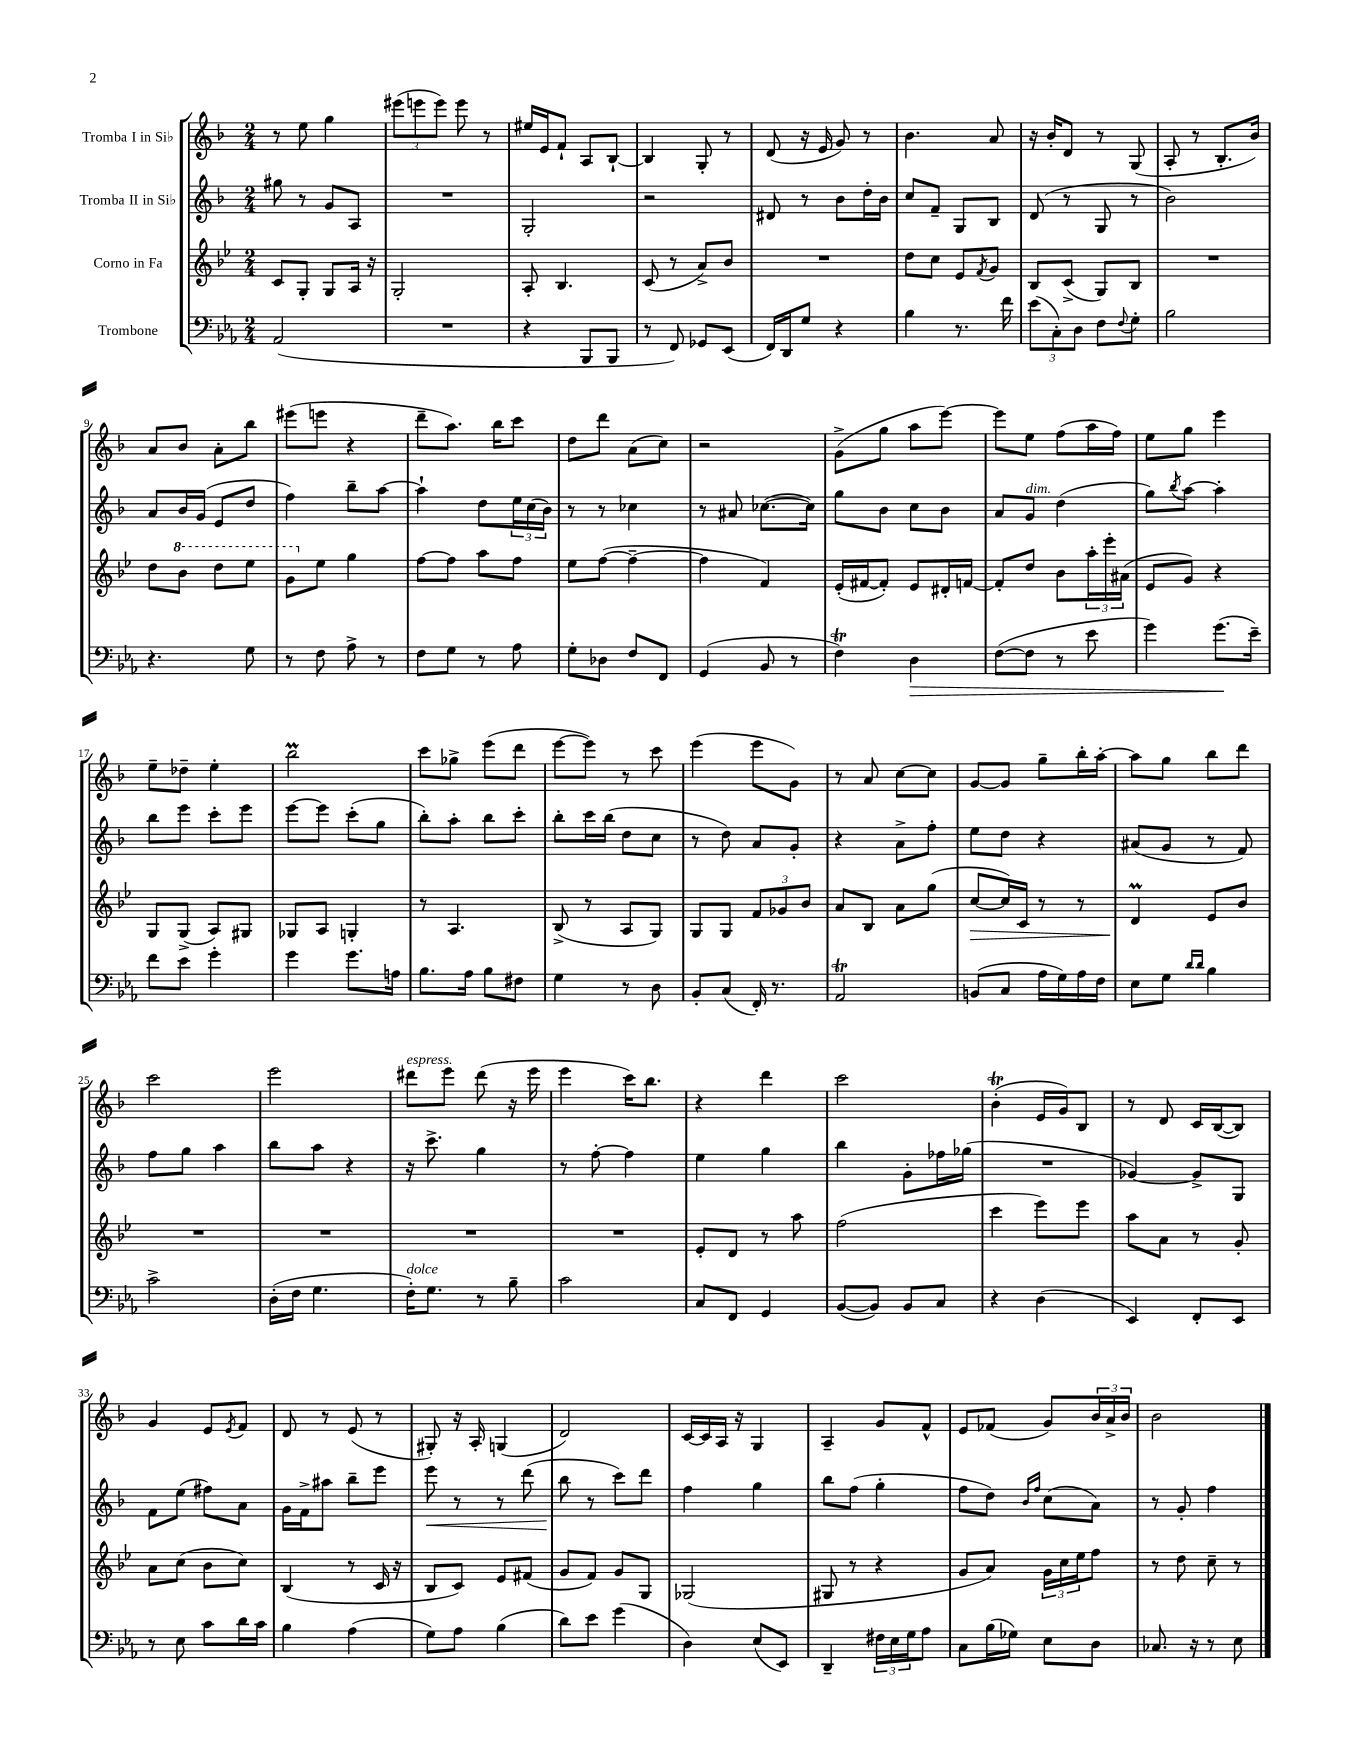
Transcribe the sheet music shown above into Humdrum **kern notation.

**kern	**kern	**kern	**kern
*staff4	*staff3	*staff2	*staff1
*clefF4	*clefG2	*clefG2	*clefG2
*k[b-e-a-]	*k[b-e-]	*k[b-]	*k[b-]
*M2/4	*M2/4	*M2/4	*M2/4
(2AA-	8c	8gg#	8r
.	8G'	8r	8ee
.	8G	8g	4gg
.	16A	8A	.
.	16r	.	.
=	=	=	=
2r	2G'	2r	(12eee#
.	.	.	12eee
.	.	.	12eee)
.	.	.	8eee
.	.	.	8r
=	=	=	=
4r	8A'	2G'	16ee#
.	.	.	16e
.	4.B-	.	8f`
8BBB-	.	.	8A
8BBB-	.	.	[8B-`
=	=	=	=
8r	(8c	2r	4B-]
8FF)	8r	.	.
8GG-	8a^)	.	8G'
(8EE-	8b-	.	8r
=	=	=	=
16FF)	2r	8d#	(8d
16DD	.	.	.
8G	.	8r	16r
.	.	.	16e
4r	.	8b-	8g)
.	.	16dd'	8r
.	.	16b-	.
=	=	=	=
4B-	8dd	8cc	4.b-
.	8cc	8f~	.
8.r	8e-	8G	.
.	8qf	.	.
.	8g	8B-	8a
16f	.	.	.
=	=	=	=
(12e-	8B-	(8d	16r
.	.	.	16b-'
12C')	.	.	.
.	(8c^	8r	8d
12D	.	.	.
8F	8G)	8G	8r
8qqF	.	.	.
8G'	8B-	8r	(8G
=	=	=	=
2B-	2r	2b-)	8A'
.	.	.	8r
.	.	.	8.B-'
.	.	.	16b-)
=	=	=	=
4.r	8dd	8a	8a
.	8bb-	16b-	8b-
.	.	(16g	.
.	8ddd	8e	8a'
8G	8eee-	8dd	8bb-
=	=	=	=
8r	8gg	4ff)	(8eee#
8F	8ee-	.	8eee
8A-^	4gg	8bb-~	4r
8r	.	[8aa	.
=	=	=	=
8F	[8ff	4aa`]	8ddd~
8G	8ff]	.	8.aa)
8r	8aa	8dd	.
.	.	.	16bb-
8A-	8ff	24ee	8ccc
.	.	(24cc	.
.	.	24b-)	.
=	=	=	=
8G'	8ee-	8r	8dd
8D-	([8ff	8r	8ddd
8F	4ff~_	4cc-	(8a
8FF	.	.	8cc)
=	=	=	=
(4GG	4ff]	8r	2r
.	.	8a#	.
8BB-	4f)	([8.cc-	.
8r	.	.	.
.	.	16cc-])	.
=	=	=	=
4F)	(16e-'	8gg	(8g^
.	[16f#	.	.
.	8f#'])	8b-	8gg
4D	8e-	8cc	8aa
.	16d#'	8b-	[8eee)
.	[16f	.	.
=	=	=	=
([8F	8f']	8a	8eee]
8F]	8dd	8g	8ee
8r	8b-	(4dd	(8ff
8e-	24aa'	.	16aa
.	24eee-'	.	.
.	.	.	16ff)
.	(24a#	.	.
=	=	=	=
4g)	8e-	8gg)	8ee
.	.	8qbb-	.
.	8g)	[8aa	8gg
(8.g	4r	4aa']	4eee
16e-~)	.	.	.
=	=	=	=
8f	8G	8bb-	8ee~
8e-	(8G^	8eee	8dd-~
4g'	8A)	8ccc'	4ee'
.	8G#	8eee	.
=	=	=	=
4g	8G-	[8eee	2bb-
.	8A	8eee]	.
8.g	4G'	(8ccc'	.
.	.	8gg	.
16A	.	.	.
=	=	=	=
8.B-	8r	8bb-')	8ccc
.	4.A	8aa'	8gg-^
16A-	.	.	.
8B-	.	8bb-	(8eee
8F#	.	8ccc'	8ddd
=	=	=	=
4G	(8B-^	8bb-'	[8eee
.	8r	16ccc	8eee])
.	.	(16bb-	.
8r	8A	8dd	8r
8D	8G)	8cc	8ccc
=	=	=	=
8BB-'	8G	8r	(4eee
(8C	8G	8dd)	.
16FF')	12f	8a	8eee
8.r	.	.	.
.	12g-	.	.
.	.	8g'	8g)
.	12b-	.	.
=	=	=	=
2AA-	8a	4r	8r
.	8B-	.	8a
.	8a	8a^	[8cc
.	(8gg	8ff'	8cc]
=	=	=	=
(8BB	[8cc	8ee	[8g
8C	16cc])	8dd	8g]
.	16c	.	.
16A-	8r	4r	8gg~
16G)	.	.	.
16A-	8r	.	16bb-'
16F	.	.	[16aa'
=	=	=	=
8E-	4d	(8a#	8aa]
8G	.	8g	8gg
16qqd	.	.	.
16qqd	.	.	.
4B-	8e-	8r	8bb-
.	8b-	8f)	8ddd
=	=	=	=
2c^	2r	8ff	2ccc
.	.	8gg	.
.	.	4aa	.
=	=	=	=
(16D'	2r	8bb-	2eee
16F	.	.	.
4.G	.	8aa	.
.	.	4r	.
=	=	=	=
16F')	2r	16r	8ddd#
8.G	.	8.ccc^	.
.	.	.	8eee
8r	.	4gg	(8ddd#
8B-~	.	.	16r
.	.	.	16eee
=	=	=	=
2c	2r	8r	4eee
.	.	[8ff'	.
.	.	4ff]	16ccc)
.	.	.	8.bb-
=	=	=	=
8C	8e-'	4ee	4r
8FF	8d	.	.
4GG	8r	4gg	4ddd
.	8aa	.	.
=	=	=	=
([8BB-	(2ff	4bb-	2ccc
8BB-])	.	.	.
8BB-	.	8g'	.
8C	.	16ff-	.
.	.	(16gg-	.
=	=	=	=
4r	4ccc	2r	(4b-'
(4D	8eee-)	.	16e
.	.	.	16g)
.	8eee-	.	8B-
=	=	=	=
4EE-)	8aa	[4g-)	8r
.	8a	.	8d
8FF'	8r	8g-^]	16c
.	.	.	([16B-
8EE-	8g'	8G	8B-])
=	=	=	=
8r	8a	8f	4g
8E-	(8cc	(8ee	.
8c	8b-	8ff#)	8e
.	.	.	8qe
16d	8cc)	8a	8f
16c	.	.	.
=	=	=	=
4B-	(4B-	16g	8d
.	.	16f^	.
.	.	8aa#	8r
(4A-	8r	8bb-~	(8e
.	16c	8eee	8r
.	16r	.	.
=	=	=	=
8G)	8B-	8eee	8G#')
8A-	8c)	8r	16r
.	.	.	16A'
(4B-	8e-	8r	(4G
.	(8f#	(8ddd	.
=	=	=	=
8d)	8g	8bb-	2d)
8e-	8f)	8r	.
(4g	8g	8ccc)	.
.	8G	8ddd	.
=	=	=	=
4D)	(2G-	4ff	[16c
.	.	.	16c]
.	.	.	16A
.	.	.	16r
(8E-	.	4gg	4G
8EE-)	.	.	.
=	=	=	=
4DD~	8G#	8bb-	4A~
.	8r	(8ff	.
24F#	4r	4gg'	8g
24E-	.	.	.
24G	.	.	.
8A-	.	.	8f^^
=	=	=	=
8C	8g	8ff	8e
(16B-	8a)	8dd)	(8f-
16G-)	.	.	.
.	.	16qqb-	.
.	.	16qqff	.
8E-	24g	(8cc	8g)
.	24cc	.	.
.	24ee-	.	.
8D	8ff	8a)	24b-
.	.	.	24a^
.	.	.	24b-
=	=	=	=
8.C-	8r	8r	2b-
.	8dd	8g'	.
16r	.	.	.
8r	8cc~	4ff	.
8E-	8r	.	.
==	==	==	==
*-	*-	*-	*-
